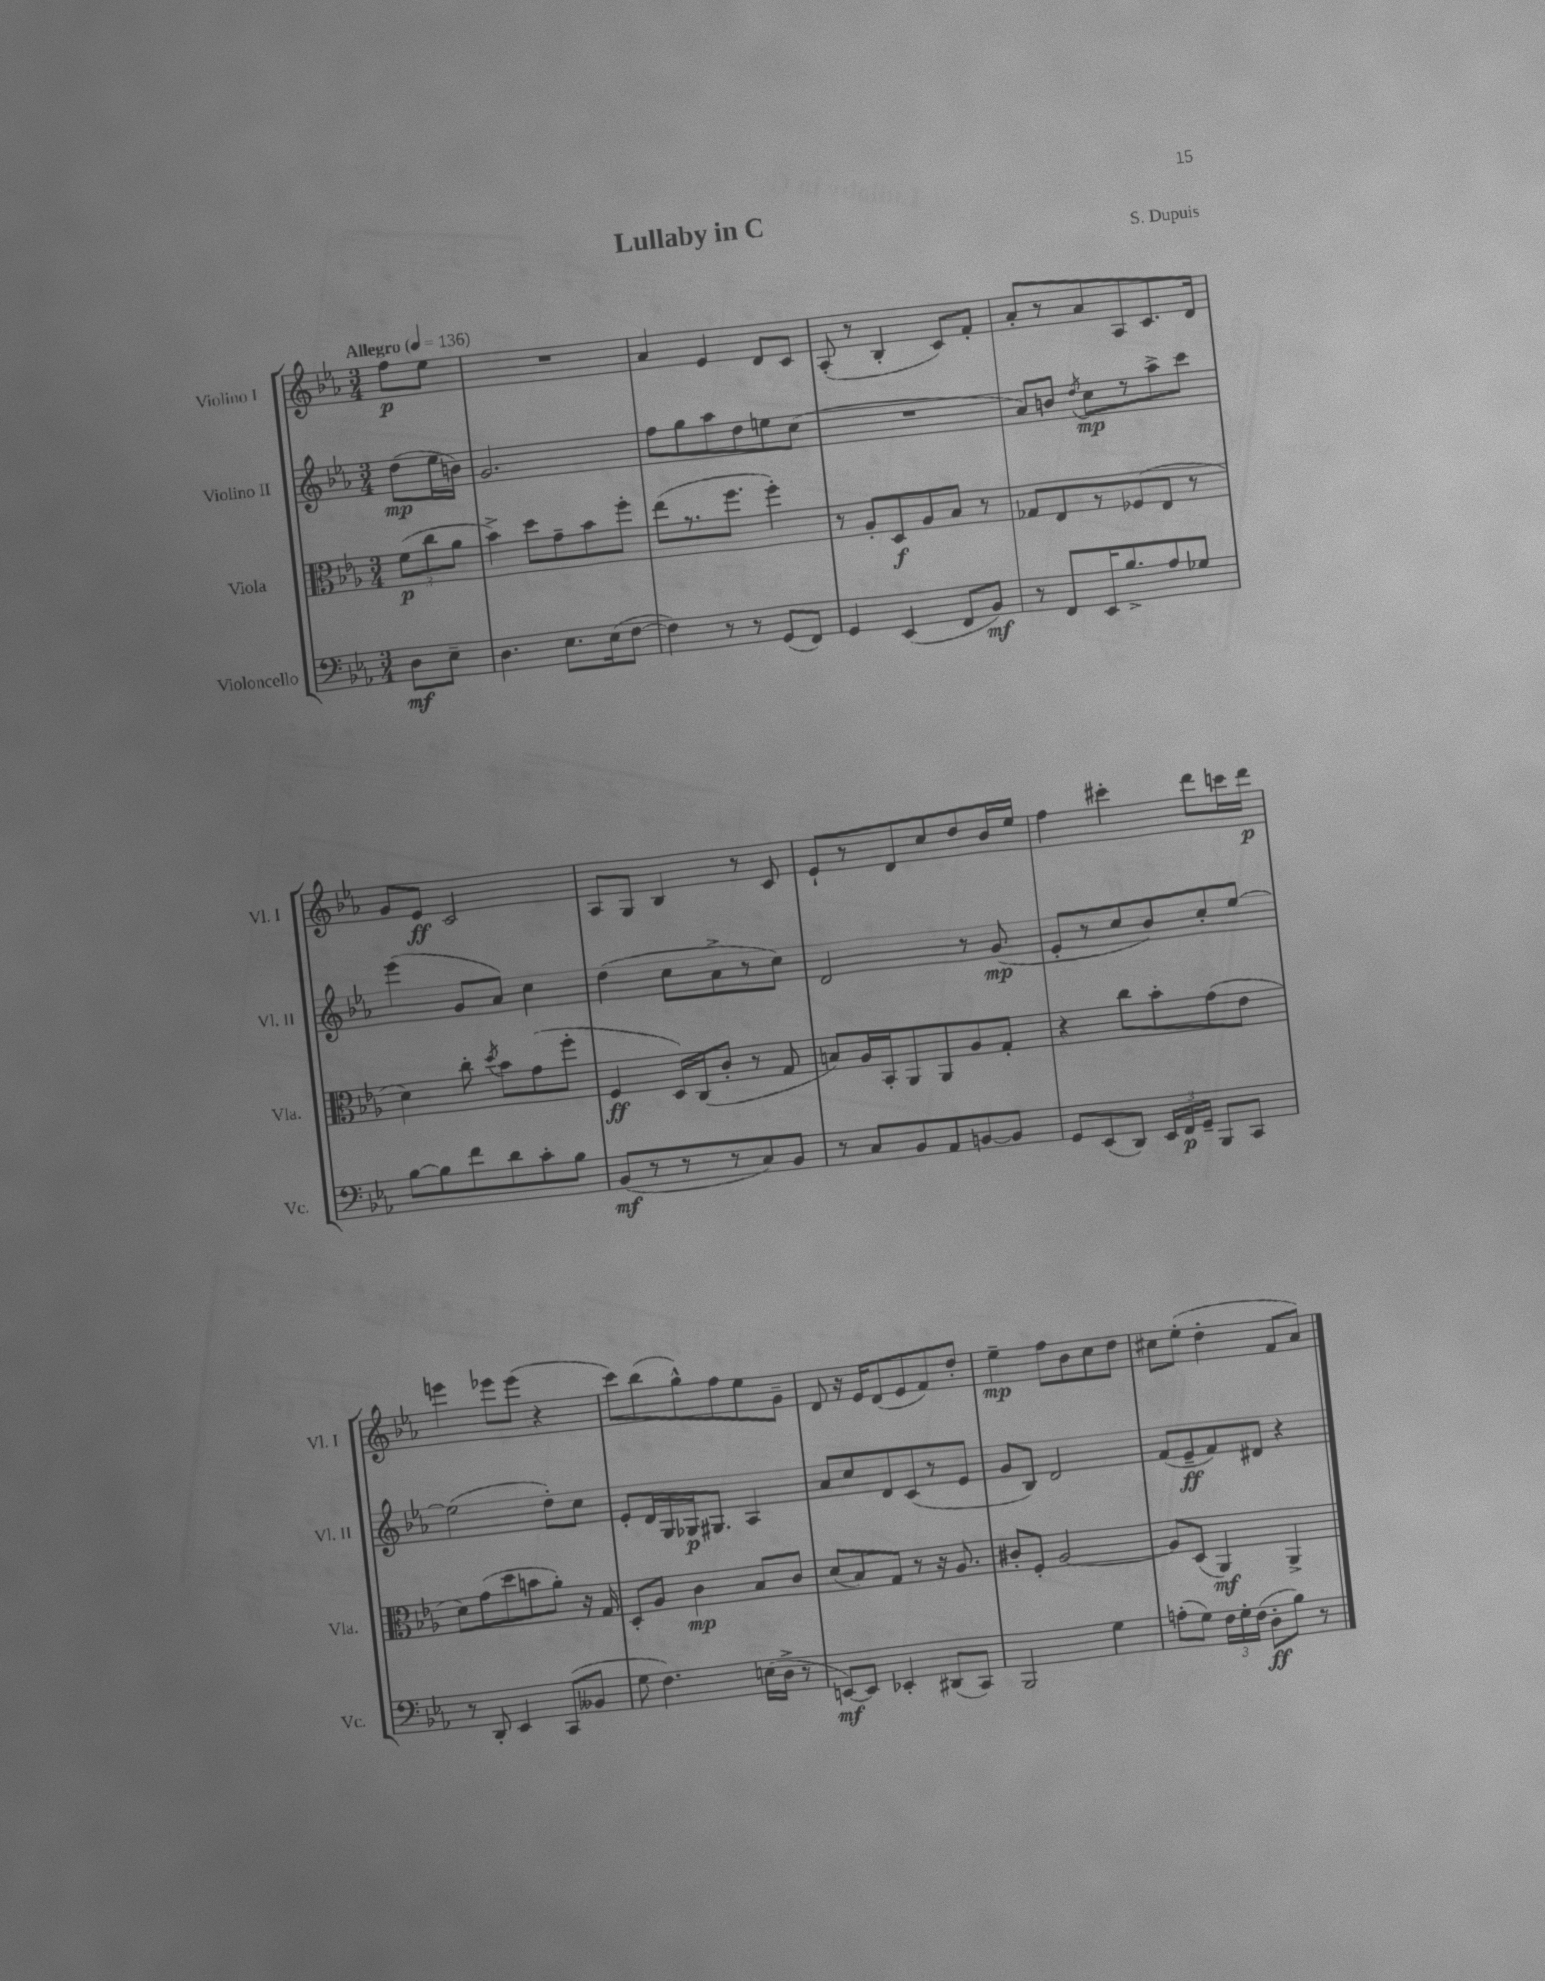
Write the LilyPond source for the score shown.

\header { title = "Lullaby in C" composer = "S. Dupuis" }
<<
\new StaffGroup <<
\new Staff = "s0" \with { instrumentName = "Violino I" shortInstrumentName = "Vl. I" } {
    \clef treble \key ees \major \numericTimeSignature \time 3/4 \partial 4 \tempo "Allegro" 4 = 136
    \autoBeamOff f''8[\p ees''8] |
    R2. |
    aes'4 ees'4 d'8[ c'8] |
    aes8-.( r8 bes4-. c'8[) f'8]-. |
    aes'8[-. r8 aes'8 aes8 c'8. d'16] |
    g'8[ ees'8]\ff c'2 |
    aes8[ g8] bes4 r8 c'8 |
    ees'8[-! r8 d'8 c''8 d''8 bes'16 ees''16] |
    f''4 cis'''4-. d'''8[ c'''16 d'''16]\p |
    e'''4 ees'''8[ ees'''8]( r4 |
    c'''8[) bes''8( g''8-^) f''8 ees''8 g'8]-- |
    d'8 r16 ees'16[ d'8( ees'8 f'8) d''8]-. |
    ees''4--\mp f''8[ bes'8 c''8 d''8] |
    cis''8[ ees''8]-.( d''4-. f'8[ aes'8]) \bar "|." |
}
\new Staff = "s1" \with { instrumentName = "Violino II" shortInstrumentName = "Vl. II" } {
    \clef treble \key ees \major \numericTimeSignature \time 3/4 \partial 4
    \autoBeamOff d''8[\mp( ees''16 b'16]) |
    g'2. |
    f''8[ g''8 aes''8 d''8 e''8 c''8]( |
    R2. |
    aes'8[) b'8] \acciaccatura { d''8 } c''8[\mp r8 aes''8-> c'''8] |
    ees'''4( g'8[ aes'8]) c''4 |
    d''4( c''8[ aes'8-> r8 c''8]) |
    d'2 r8 g'8\mp( |
    ees'8[-. r8 c''8 bes'8) c''8-. ees''8]~ |
    ees''2( d''8[-.) c''8] |
    ees'8[-. d'16 g16 ges16\p gis8.] aes4 |
    aes'8[ c''8 d'8 c'8( r8 ees'8] |
    g'8[ bes8]) d'2 |
    f'8[( ees'8--\ff f'8) dis'8] r4 \bar "|." |
}
\new Staff = "s2" \with { instrumentName = "Viola" shortInstrumentName = "Vla." } {
    \clef alto \key ees \major \numericTimeSignature \time 3/4 \partial 4
    \autoBeamOff \tuplet 3/2 { f'8[\p( c''8 aes'8] } |
    bes'4->) d''8[ g'8-- bes'8 f''8]-. |
    ees''8[( r8. f''8.] f''4-.) |
    r8 aes8[-. d8\f aes8 bes8] r8 |
    ges8[ ees8 r8 fes8( ees8] r8 |
    d'4) c''8-. \acciaccatura { d''8 } bes'8[ g'8( f''8]-. |
    f4\ff d16[) c16( c'8]-. r8 g8 |
    b8[) aes16 bes,16-. aes,8 aes,8 aes8 g8]-. |
    r4 c''8[ bes'8-. g'8( ees'8] |
    d'8[) g'8( d''8 b'8 aes'8]-.) r16 g16 |
    d8[-. aes8] c'4\mp bes8[ c'8] |
    d'8[( bes8) g8] r8 r16 aes8. |
    cis'8[-. f8]-. aes2~ |
    aes8[ d8]( aes,4\mf) aes,4-> \bar "|." |
}
\new Staff = "s3" \with { instrumentName = "Violoncello" shortInstrumentName = "Vc." } {
    \clef bass \key ees \major \numericTimeSignature \time 3/4 \partial 4
    \autoBeamOff d8[\mf ees8]-- |
    d4. ees8.[ ees16( f8]~ |
    f4) r8 r8 g,8[( f,8]) |
    g,4 ees,4( f,8[ bes,8]\mf) |
    r8 f,8[ ees,16 bes8.-> aes8 ges8] |
    bes8[~ bes8 f'8 d'8 c'8-. bes8] |
    bes,8[\mf( r8 r8 r8 c8) bes,8] |
    r8 c8[ bes,8 aes,8 b,8~ b,8] |
    g,8[ ees,8( d,8]) \tuplet 3/2 { ees,16[ f,16\p g,16]-- } bes,,8[ c,8] |
    r8 d,8-. ees,4 c,8[( beses,8] |
    g8 f4.) e16[( d16]-> r8 |
    e,8[~\mf) e,8] ees,4-. dis,8[( c,8]) |
    bes,,2 g4 |
    a8[-.( g8]) \tuplet 3/2 { f16[ g16-. f16]( } d8[-.\ff bes8]) r8 \bar "|." |
}
>>
>>
\layout { \context { \Score \remove "Bar_number_engraver" } }
